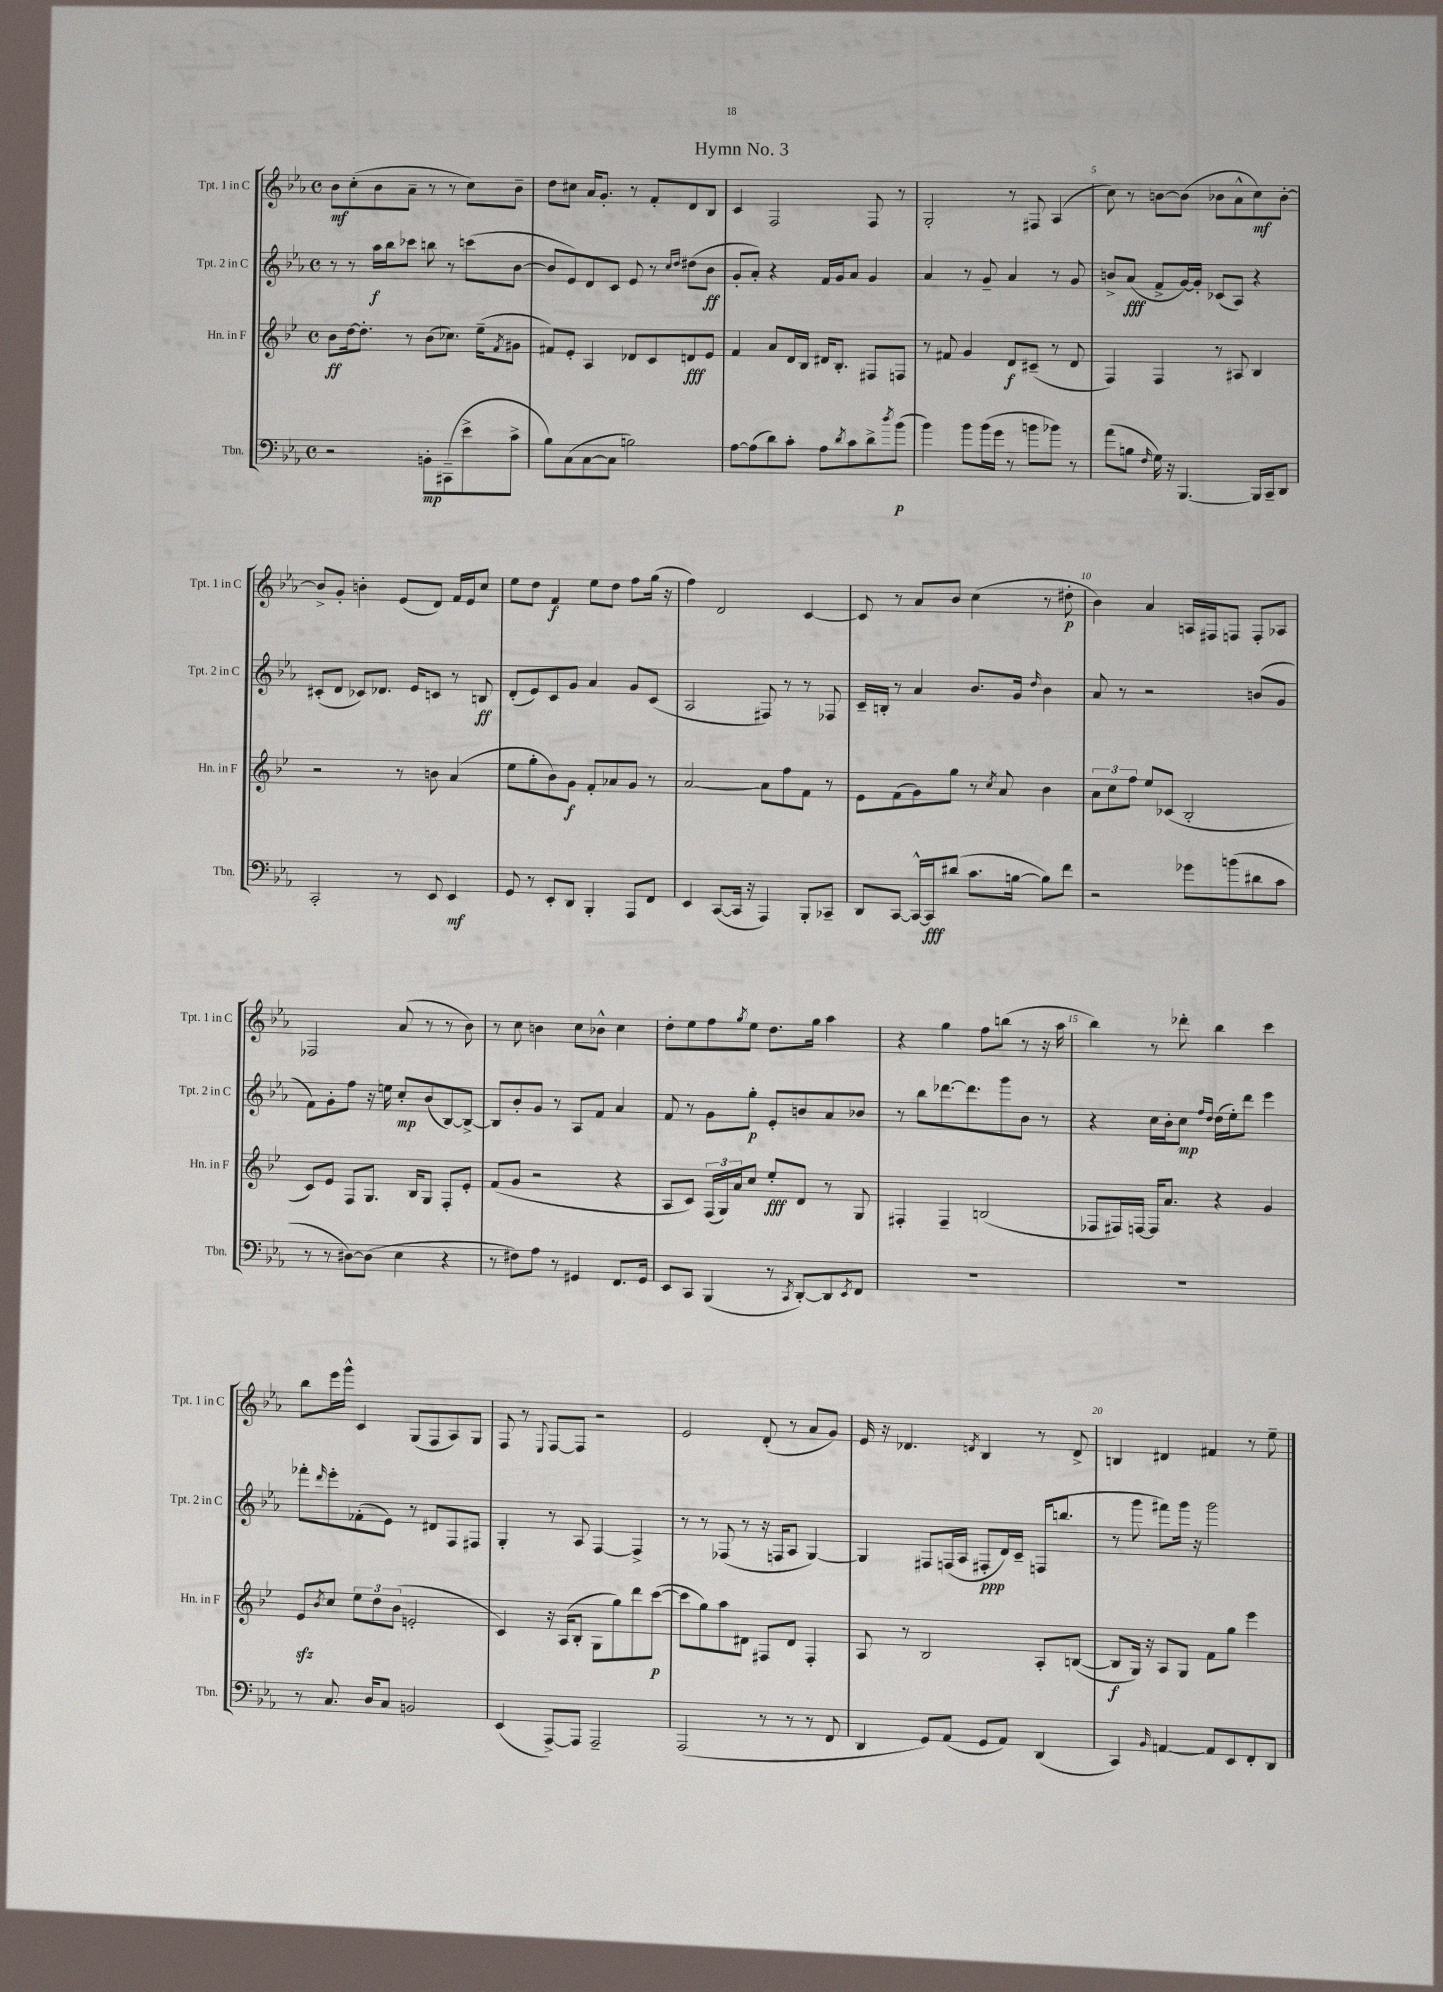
\header { title = "Hymn No. 3" }
<<
\new StaffGroup <<
\new Staff = "s0" \with { instrumentName = "Tpt. 1 in C" shortInstrumentName = "Tpt. 1 in C" } {
    \clef treble \key ees \major \defaultTimeSignature \time 4/4
    bes'8\mf c''8-.( bes'8 aes'8-- r8 r8 c''8) bes'8-- |
    d''8 cis''8 aes'16 g'8.-. r8 f'8-. d'8 bes8 |
    c'4 f2 f8 r8 |
    g2-. r8 fis8 aes4( |
    c''8) r8 b'8~ b'8( bes'8 aes'8-^ c''8\mf) bes'8~-. |
    bes'8-> g'8-. b'4-. ees'8( d'8) f'16 ees'16 c''8 |
    ees''8 d''8 f'4\f ees''8 d''8 f''8 g''16( r16 |
    f''4) d'2 c'4~ |
    c'8 r8 aes'8 bes'8 c''4( r8 dis''8-.\p |
    bes'4) aes'4 a16 fis16 f8 f8-. aes8 |
    fes2 aes'8( r8 r8 bes'8) |
    r8 c''8 b'4 c''8 bes'8-^ c''4 |
    d''8-. ees''8 f''8 \acciaccatura { g''8 } ees''8 d''8. g''16 aes''4 |
    r4 g''4 f''8 b''8( r8 r16 aes''16 |
    bes''4) r8 des'''8-. bes''4 c'''4 |
    bes''8 ees'''16 g'''16-^ c'4 g8( f8 aes8) g8 |
    f8 r8 \appoggiatura { ees8 } f8~ f8 r2 |
    ees'2 d'8-.( r8 aes'8 g'8) |
    ees'16 r16 des'4. \acciaccatura { d'8 } bes4 r8 d'8-> |
    b4 dis'4 fis'4 r8 ees''8-- \bar "|." |
}
\new Staff = "s1" \with { instrumentName = "Tpt. 2 in C" shortInstrumentName = "Tpt. 2 in C" } {
    \clef treble \key ees \major \defaultTimeSignature \time 4/4
    r8 r8 aes''16\f bes''16 ces'''8 b''8 r8 c'''8( bes'8~ |
    bes'8 ees'8) d'8 c'8 ees'8 r8 \grace { c''16 d''16 } dis''8( bes'8\ff |
    g'8-. aes'8-.) r4 f'16 g'16 aes'8 g'4 |
    aes'4 r8 g'8-- aes'4 r8 g'8 |
    b'8-> aes'8\fff( f'8-> g'16~) g'16-. ces'8( aes8) r4 |
    cis'8-.( d'8 ces'8) des'8. ees'16 c'8 r8 b8\ff |
    d'8-.( ees'8) c'8 g'8 aes'4 g'8 c'8( |
    aes2 fis8) r8 r8 fes8 |
    c'16-- b16-. r8 aes'4 bes'8. g'16 \grace { d''16 } bes'4 |
    aes'8 r8 r2 b'8( g'8 |
    f'8) g'8-. f''8 r16 e''16 c''8-.\mp bes'8( bes8~) bes8~-> |
    bes8 bes'8-. g'8 r8 aes8 f'8 aes'4 |
    f'8 r8 g'8 g''8-.\p ees'8-. b'8 aes'8 bes'8 |
    r8 bes''8 des'''8.~ des'''8. g'''8 bes'8 r8 |
    r4 c''16 bes'16-. c''8\mp \grace { f''16 d''16 } d''16( ees''16-.) d'''8 ees'''4 |
    fes'''8-. \grace { d'''16 } ees'''8-. fes'8-.( ees'8) r8 dis'8 f8 fis8 |
    g4-. r8 aes8 f4~ f4-> |
    r8 r8 fes8( r8 r16 f16 aes8 g4~) |
    g4 fis8 f16( aes16 fis8-.\ppp d'16) c'16-- f16( b''8. |
    r8 g'''8 fis'''8) g'''16 r16 g'''2 \bar "|." |
}
\new Staff = "s2" \with { instrumentName = "Hn. in F" shortInstrumentName = "Hn. in F" } {
    \clef treble \key bes \major \defaultTimeSignature \time 4/4
    bes'8\ff d''16~ d''8.-. r8 bes'8( ces''8.) ees''16--( \acciaccatura { f'8 } gis'8 |
    fis'8) ees'8-. a4 des'8 c'8 d'8\fff ees'8 |
    f'4 a'8 d'16 bes16 dis'16 bes8.-. fis8 f8 |
    r8 fis'8 g'4 d'8\f cis'8--( r8 d'8 |
    f4) f4 r8 ais8 bes4 |
    r2 r8 b'8 a'4( |
    ees''8 g''8-. bes'8) g'8\f f'8-. aes'8 g'8 r8 |
    a'2~ a'8 f''8 f'8 r8 |
    ees'8 f'8( g'8) g''8 r8 \acciaccatura { c''8 } a'8 bes'4 |
    \tuplet 3/2 { a'8 c''8 f''8 } ees''8 ces'8( bes2-. |
    c'8) ees'8 f8 g8. bes16 g8 f8-. ees'8-. |
    f'8( g'8 r2 r4 |
    a8 c'8) \tuplet 3/2 { f16( g16) a'16 } c''8 ees''8-.\fff d'8 r8 g8 |
    fis4-. fis4-- b2( |
    fes8 fis16) f16~ f16 a'8. r4 g'4 |
    ees'8\sfz \acciaccatura { bes'8 } c''8 \tuplet 3/2 { ees''8 d''8 bes'8( } e'2-. |
    c'4) r16 a16( bes8-. g8 g''8) d'''8 c'''8~\p( |
    c'''8 g''8) a''8 dis'8 fis8 dis'8 fis4-. |
    a8 r8 bes2 a8-. b8~( |
    b8\f g16) r16 a8 g8 f'8 g''8 ees'''4 \bar "|." |
}
\new Staff = "s3" \with { instrumentName = "Tbn." shortInstrumentName = "Tbn." } {
    \clef bass \key ees \major \defaultTimeSignature \time 4/4
    r2 b,8-.\mp cis,8--( ees'8-> c'8-> |
    bes8) c8( c8~ c8 b2) |
    aes8~ aes8( d'8) c'8-. aes8 \acciaccatura { d'8 } c'8 d'8-> \acciaccatura { d''8 } bes'8\p( |
    bes'4) bes'8 bes'16( g'16 r8 b'8 bes'8) r8 |
    aes'8( b8 \grace { f16 } g16) r16 bes,,4.~ bes,,16 c,16-- d,8 |
    c,2-. r8 ees,8 ees,4\mf |
    g,8 r8 ees,8-. d,8 bes,,4-. aes,,8 f,8 |
    ees,4 c,8~( c,16 r16 aes,,4) bes,,8-. ces,8-- |
    d,8 c,8~ c,16~-^ c,16\fff dis'8( c'8. b16~ b8) f'8 |
    r2 ges'8 b'8( dis'8 c'8 |
    r8 r8 dis8~) dis8( ees4 r4 |
    r8 fis8) aes8 r8 gis,4 f,8. gis,16 |
    ees,8 c,8 bes,,4( r8 \acciaccatura { c,8 } d,8~-.) d,8 \acciaccatura { ees,8 } f,8 |
    R1 |
    R1 |
    r8 c8. d16 c8 b,2 |
    ees,4( aes,,8~->) aes,,8 aes,,2-- |
    aes,,2( r8 r8 r8 f,8 |
    d,4 g,8) aes,8( g,8 aes,8) d,4( |
    c,4) \grace { bes,16 } a,4~ a,8 ees,8 f,8-. d,8 \bar "|." |
}
>>
>>
\layout { \context { \Score \override BarNumber.break-visibility = ##(#f #t #t) barNumberVisibility = #(every-nth-bar-number-visible 5) } }
